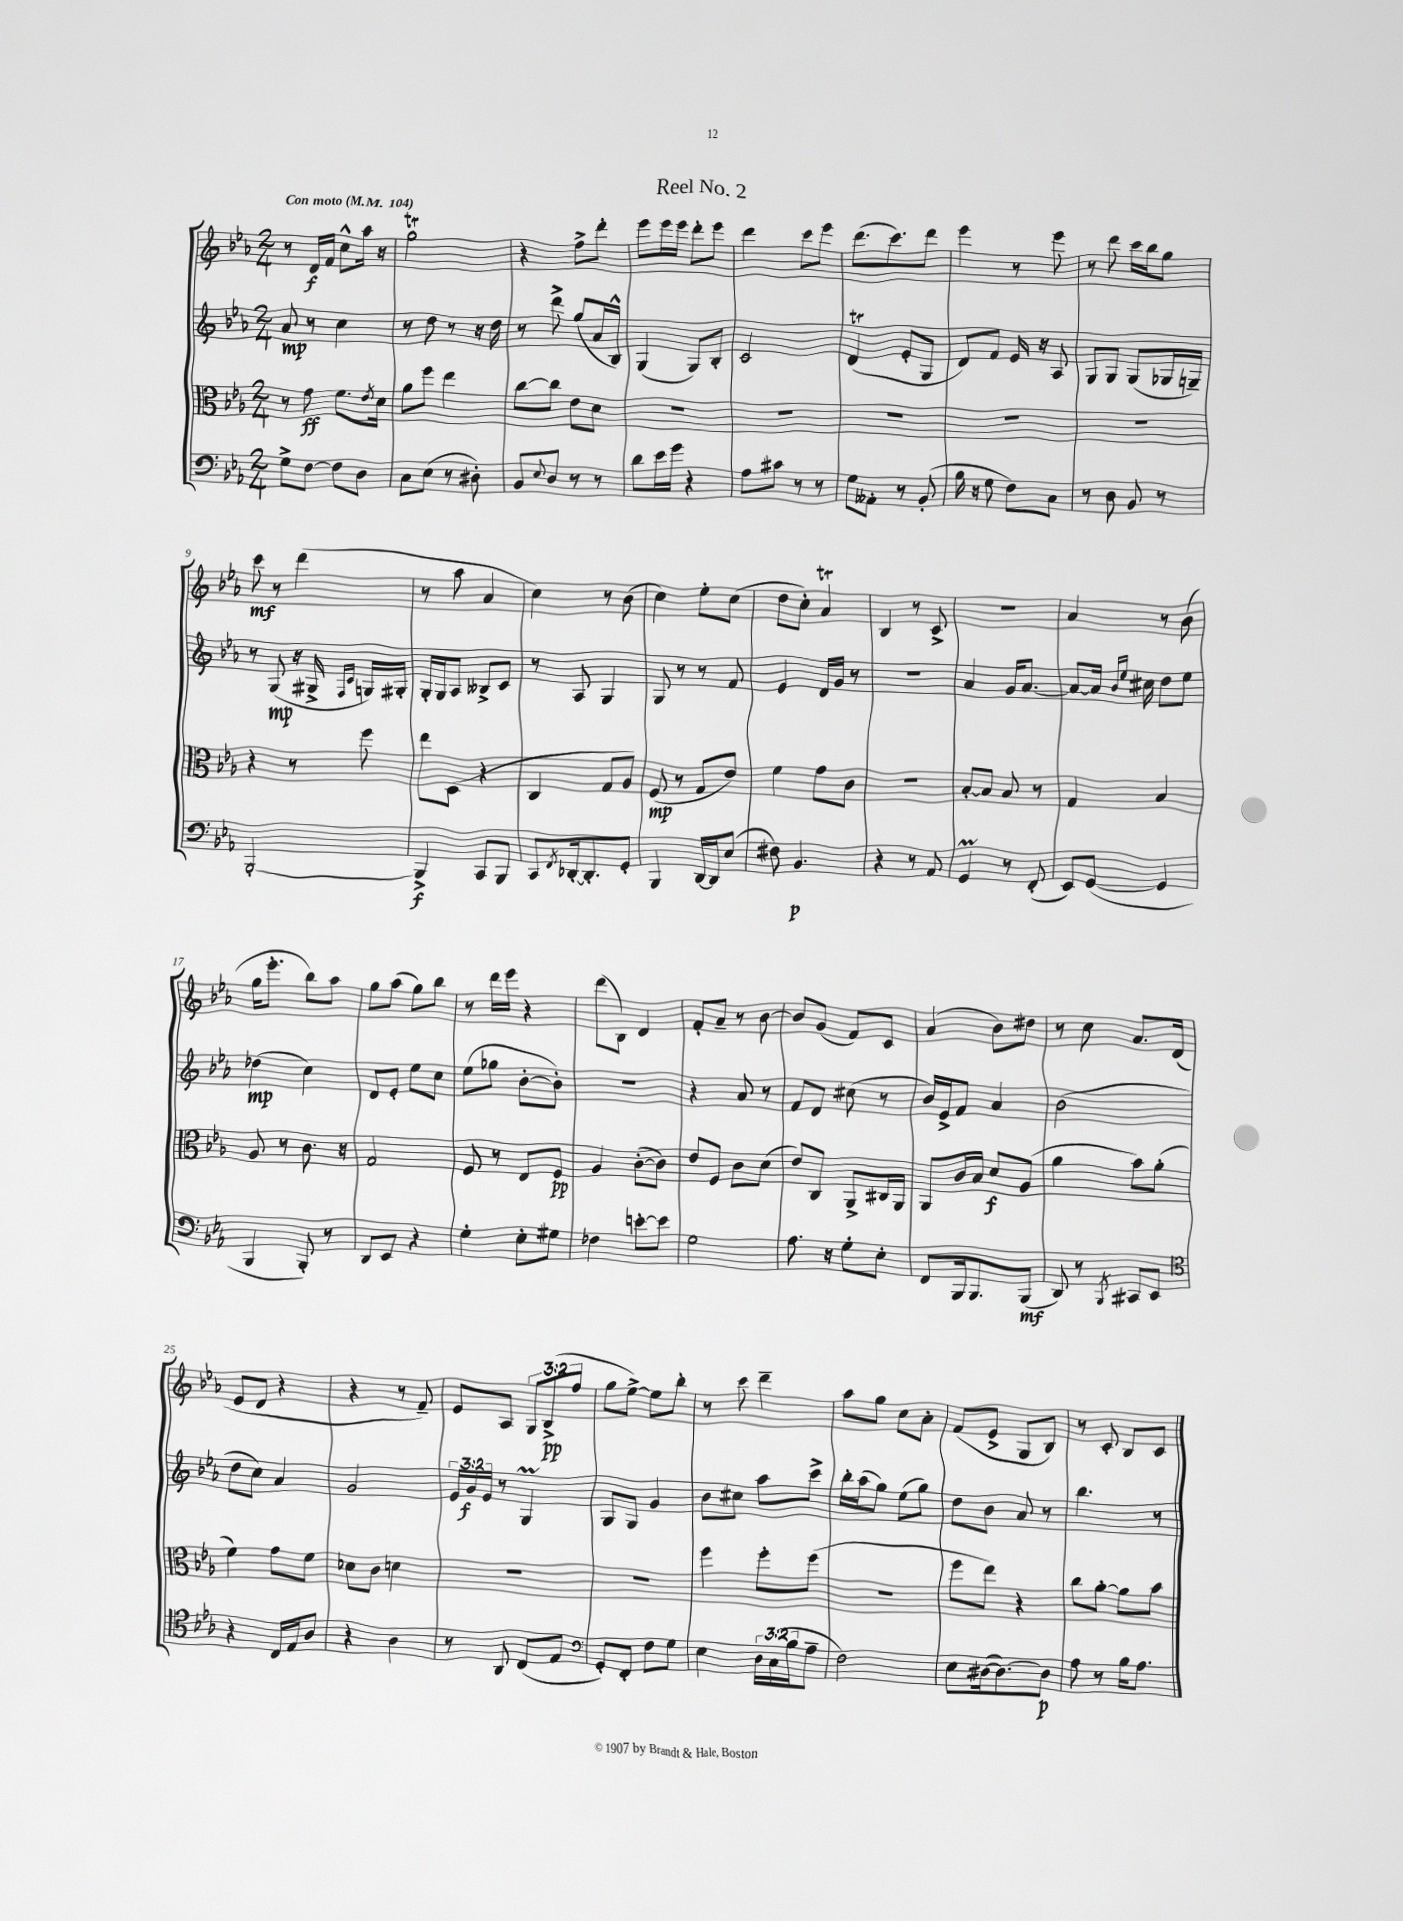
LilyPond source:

\header { title = "Reel No. 2" }
<<
\new StaffGroup <<
\new Staff = "s0" {
    \clef treble \key ees \major \numericTimeSignature \time 2/4 \override Staff.TupletNumber.text = #tuplet-number::calc-fraction-text \tempo "Con moto" 4 = 104
    r8 d'16\f f'16 c''8-^ aes''16 r16 |
    g''2\trill |
    r4 f''8-> d'''8-. |
    ees'''8 ees'''16 ees'''16 d'''8-. ees'''8 |
    d'''4 c'''8 ees'''8 |
    d'''8.( c'''8.) d'''8 |
    ees'''4 r8 ees'''8 |
    r8 d'''8 c'''16 bes''16 g''8 |
    c'''8\mf r8 d'''4( |
    r8 aes''8 aes'4 |
    c''4) r8 bes'8( |
    c''4) ees''8-. c''8( |
    d''8 c''8-.) aes'4\trill |
    bes4 r8 c'8-> |
    R2 |
    aes'4 r8 bes'8( |
    g''16 ees'''8.-. bes''8) aes''8 |
    g''8 aes''8( g''8) bes''8 |
    r8 d'''16 ees'''16 r4 |
    d'''8( bes8) d'4 |
    f'8-. aes'8-- r8 bes'8~ |
    bes'8 g'8( f'8) c'8 |
    aes'4( bes'8) dis''8 |
    r8 c''8 aes'8. d'16( |
    ees'8 d'8 r4 |
    r4 r8 f'8--) |
    ees'8 aes8 \tuplet 3/2 { g8 bes8->\pp( f''8 } |
    g''8 ees''8~->) ees''8 bes''8-. |
    r8 c'''8 d'''4-- |
    aes''8 g''8 c''8 aes'8-. |
    f'8( ees'8-> g8 bes8) |
    r8 c'8-. bes8 c'8 \bar "|." |
}
\new Staff = "s1" {
    \clef treble \key ees \major \numericTimeSignature \time 2/4 \override Staff.TupletNumber.text = #tuplet-number::calc-fraction-text
    aes'8\mp r8 c''4 |
    r8 d''8 r8 r16 d''16 |
    r8 d'''8-> g''8( aes'16 bes16-^) |
    g4( g8) bes8-. |
    c'2 |
    d'4\trill( ees'8-. g8 |
    d'8) f'8 ees'16 r16 aes8 |
    g8 g8 g8( ges16 g16--) |
    r8 g8\mp( r16 gis16-> \grace { f16 c'16 } g16) gis16-. |
    g16-. g16 aes8 beses8-> c'8 |
    r8 aes8 g4 |
    g8 r8 r8 f'8 |
    ees'4 d'16 g'16 r8 |
    r2 |
    aes'4 g'16 aes'8.~ |
    aes'8~ aes'16 \grace { bes'16 ees''16 } cis''16 d''8 ees''8 |
    des''4\mp( c''4) |
    d'8 ees'8-. ees''8 c''8 |
    ees''8( ges''8 bes'8~-. bes'8-.) |
    r2 |
    r4 aes'8 r8 |
    f'8 d'8 cis''8( r8 |
    bes'16) ees'16-> f'8 aes'4 |
    bes'2( |
    d''8 c''8) aes'4 |
    g'2 |
    \tuplet 3/2 { ees'16 g'16\f ees'16 } r8 g4\prall |
    g8 g8 g'4 |
    bes'8 cis''8 aes''8 c'''8-> |
    bes''16-. aes''16( g''8) ees''8( g''8) |
    d''8 bes'8 aes'8 r8 |
    bes''4. r8 \bar "|." |
}
\new Staff = "s2" {
    \clef alto \key ees \major \numericTimeSignature \time 2/4
    r8 g'8\ff f'8. \acciaccatura { ees'8 } d'16 |
    aes'8 f''8 ees''4 |
    c''8~ c''8 ees'8 d'8 |
    R2 |
    R2 |
    R2 |
    R2 |
    r2 |
    r4 r8 f''8 |
    ees''8 d8( r4 |
    c4 g8 aes8) |
    f8\mp( r8 g8 ees'8) |
    f'4 g'8 c'8 |
    R2 |
    bes8~-. bes8 bes8 r8 |
    g4 bes4 |
    aes8 r8 c'8. r16 |
    g2 |
    f8 r8 ees8 f8\pp |
    aes4 c'8~-.( c'8) |
    ees'8 f8 c'8 d'8( |
    ees'8) c8 aes,8-> cis16 aes,16 |
    aes,8 c'16 bes16 d'8\f aes8( |
    aes'4 bes'8) aes'8-.( |
    f'4) g'8 f'8 |
    des'8 c'8 d'4 |
    R2 |
    R2 |
    f''4 f''8-. f''8( |
    r2 |
    f''8 ees''8) r4 |
    c''8 aes'8~-. aes'8 bes'8 \bar "|." |
}
\new Staff = "s3" {
    \clef bass \key ees \major \numericTimeSignature \time 2/4 \override Staff.TupletNumber.text = #tuplet-number::calc-fraction-text
    g8-> f8~ f8 d8 |
    c8 ees8( r8 dis8-.) |
    bes,8 \appoggiatura { ees8 } d8 r8 r8 |
    d'8 ees'16 g'16 r4 |
    aes8 cis'8 r8 r8 |
    g8 aeses,8-. r8 bes,8-.( |
    bes16 r16 g8 f8) c8 |
    r8 d8 bes,8 r8 |
    bes,,2~-. |
    bes,,4->\f c,8 bes,,8 |
    c,8 \acciaccatura { f,8 } des,16~-. des,8.-. g,8-. |
    bes,,4 d,16~ d,16 ees8( |
    fis8) bes,4.\p |
    r4 r8 aes,8 |
    g,4\prall r8 f,8-.( |
    ees,8) g,8~( g,4 |
    bes,,4 bes,,8-.) r8 |
    d,8 ees,8 r4 |
    g4-. ees8-. gis8 |
    fes4 e'8~-. e'8 |
    g2 |
    aes8. r16 g8-. ees8-. |
    f,8 bes,,16 bes,,8. bes,,8\mf( |
    d,8) r8 \acciaccatura { bes,,8 } cis,8 ees,8 |
    \clef tenor r4 c16 ees16 aes8 |
    r4 aes4 |
    r8 aes,8 c8( ees8 |
    \clef bass g,8-.) f,8-. f8 g8 |
    ees4 \tuplet 3/2 { d16 c16( bes16 } aes8-- |
    f2) |
    ees8 dis16~( dis8.~) dis8\p |
    aes8 r8 bes16 aes8. \bar "|." |
}
>>
>>
